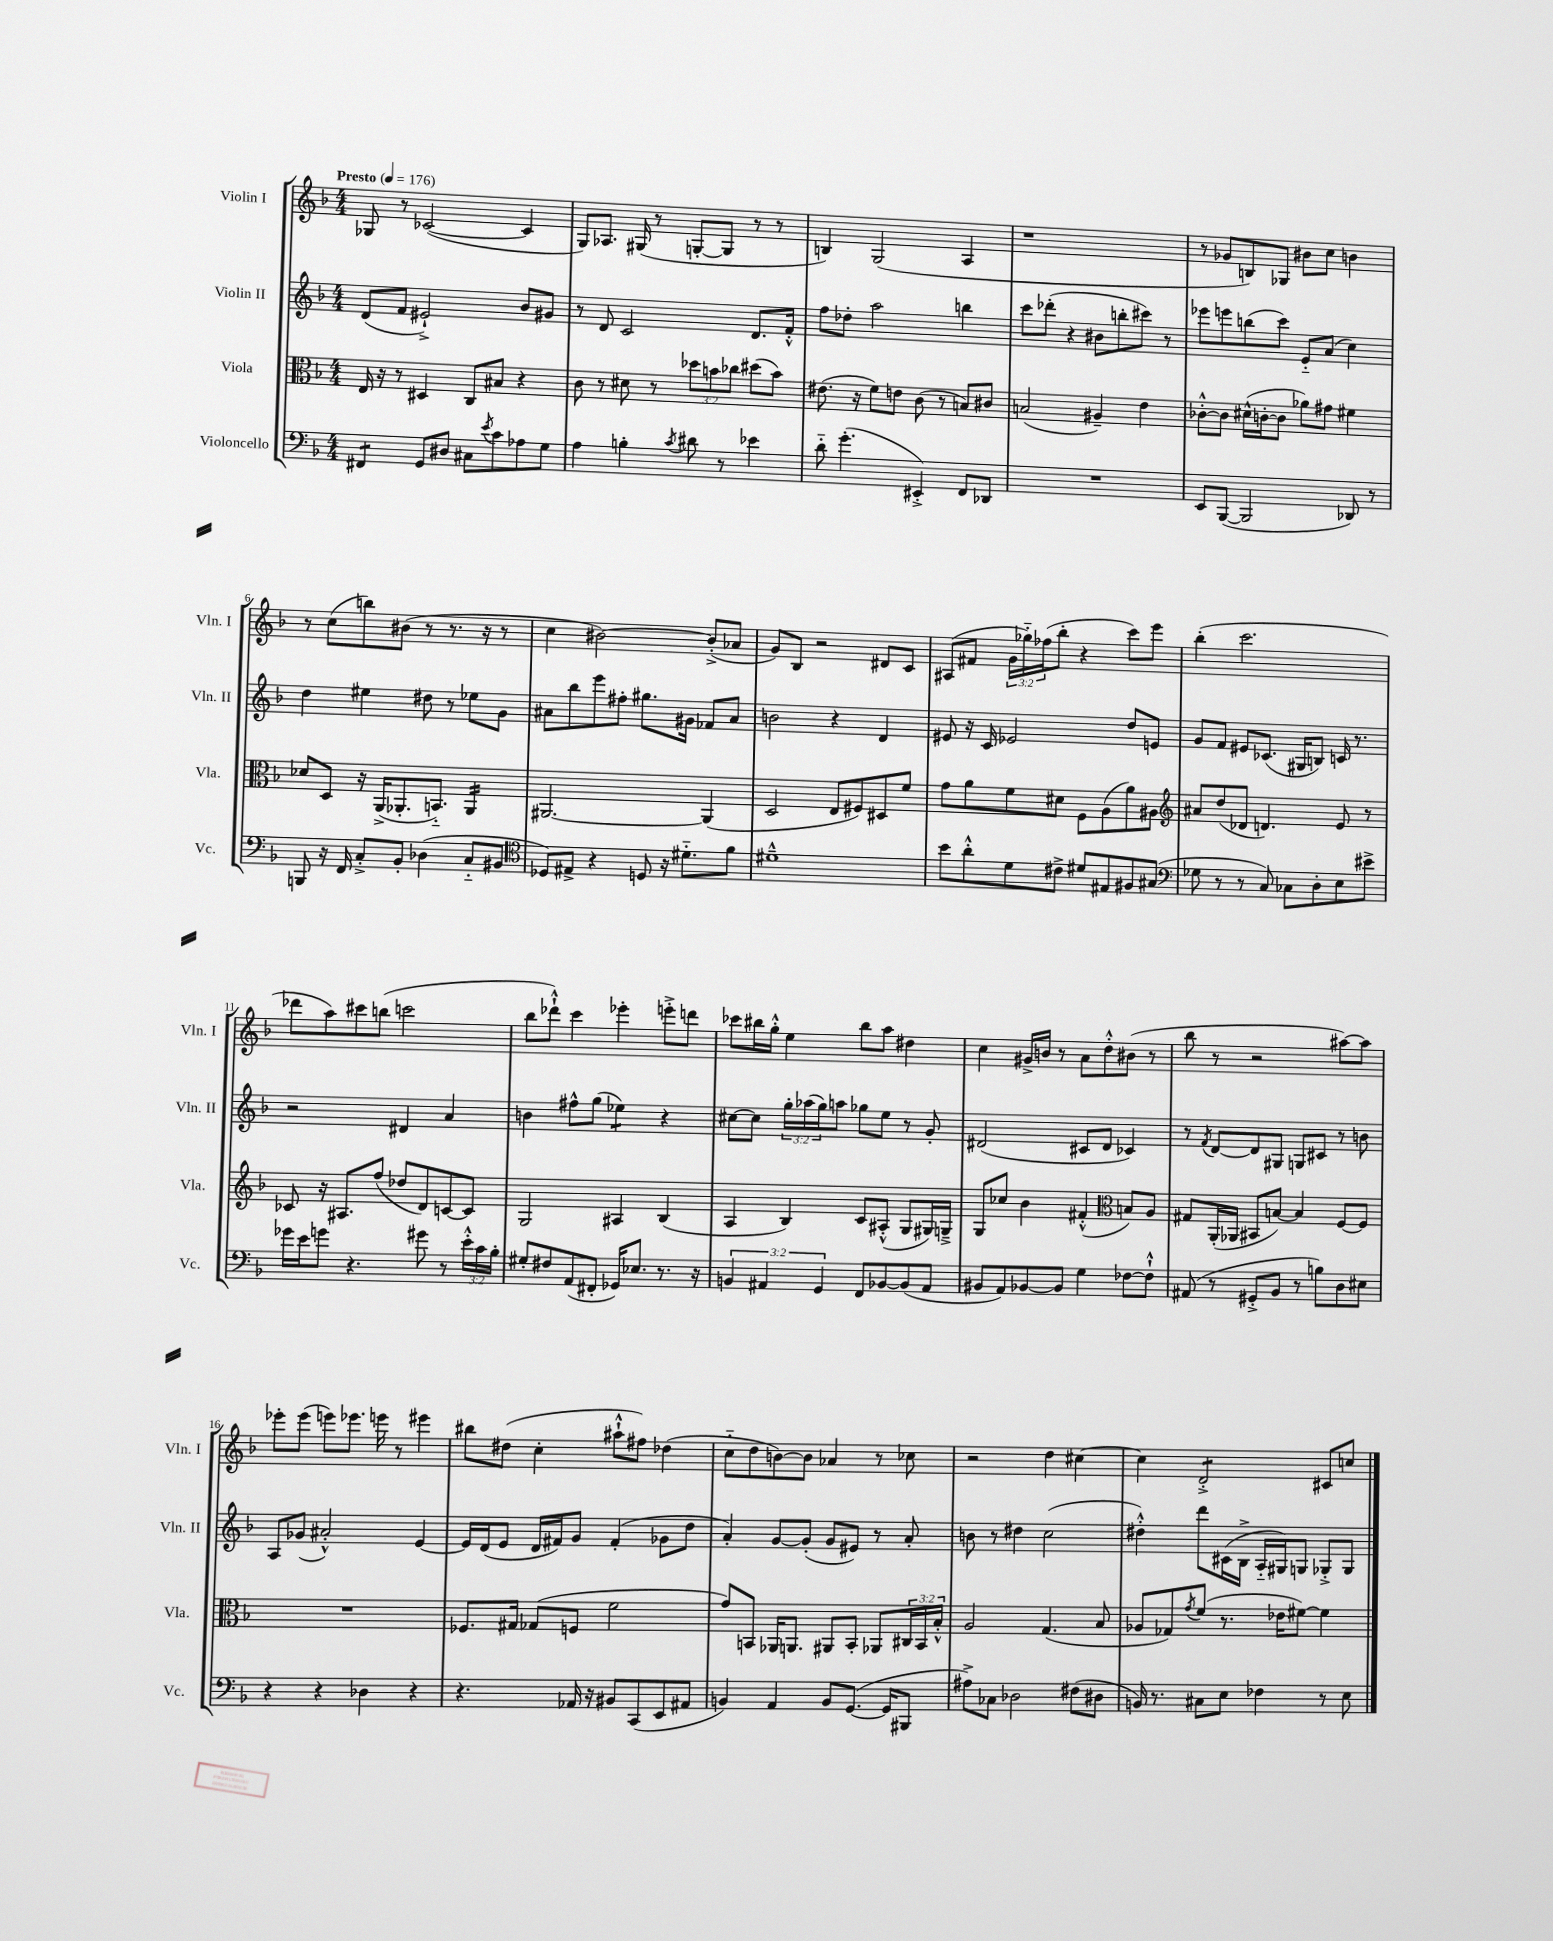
<<
\new StaffGroup <<
\new Staff = "s0" \with { instrumentName = "Violin I" shortInstrumentName = "Vln. I" } {
    \clef treble \key f \major \numericTimeSignature \time 4/4 \override Staff.TupletNumber.text = #tuplet-number::calc-fraction-text \tempo "Presto" 4 = 176
    ges8 r8 ces'2~( ces'4 |
    g8) aes8. gis16( r8 g8~-. g8 r8 r8 |
    b4) g2( a4 |
    r1 |
    r8 ges'8 b8) ges8 bis'8 c''8 b'4 |
    r8 c''8( b''8) bis'8( r8 r8. r16 r8 |
    c''4 bis'2~) bis'8-.->( aes'8 |
    g'8) bes8 r2 dis'8 c'8 |
    ais8( fis'8 \tuplet 3/2 { g'16 ges''16-_) fes''16( } bes''8-. r4 c'''8) e'''8 |
    bes''4-.( c'''2. |
    des'''8 a''8) cis'''8 b''8( c'''2 |
    bes''8 des'''8-!-^) c'''4 ees'''4-. e'''8-.-> d'''8 |
    ces'''8 bis''16 g''16-.-^ e''4 bis''8 a''8 dis''4 |
    c''4 gis'16-> b'16 r8 a'8 d''8-.-^ bis'8( r8 |
    bes''8 r8 r2 ais''8~) ais''8 |
    ees'''8-. ees'''8( e'''8) ees'''8. e'''16 r8 eis'''4 |
    bis''8 dis''8( c''4-. ais''8-!-^ fis''8) des''4( |
    c''8-_ d''8 b'8~) b'8 aes'4 r8 ces''8 |
    r2 d''4 cis''4~ |
    cis''4 d'2:8-.-> cis'8 c''8 \bar "|." |
}
\new Staff = "s1" \with { instrumentName = "Violin II" shortInstrumentName = "Vln. II" } {
    \clef treble \key f \major \numericTimeSignature \time 4/4 \override Staff.TupletNumber.text = #tuplet-number::calc-fraction-text
    d'8( f'8 eis'2-!->) bes'8 gis'8 |
    r8 d'8 c'2 d'8. f'16-.-^ |
    f''8 des''8-. a''2 b''4 |
    c'''8 des'''8-.( r4 bis'8 b''8-. cis'''8) r8 |
    ees'''8 e'''8 b''8( c'''8) e'8-_ a'8( c''4) |
    d''4 eis''4 dis''8 r8 ees''8 g'8 |
    ais'8 bes''8 e'''8 fis''8-. gis''8. gis'16 fes'8 ais'8 |
    b'2 r4 d'4 |
    eis'8 r16 c'16 ees'2 d''8 e'8 |
    g'8 f'8 eis'8 ces'8.( gis16 b8) c'16 r8. |
    r2 dis'4 a'4 |
    b'4 fis''8-^ g''8( ees''4:8) r4 |
    cis''8~ cis''8 \tuplet 3/2 { g''16-. aes''16( g''16) } a''8 ges''8 e''8 r8 g'8-. |
    dis'2( cis'8 dis'8 ces'4) |
    r8 \acciaccatura { f'8 } d'8~ d'8 gis8 g8 cis'8 r8 b'8 |
    a8 ges'8( ais'2-.-^) e'4~ |
    e'16 d'16( e'8 d'16 fis'16) g'8 fis'4-.( ges'8 d''8 |
    a'4-.) g'8~ g'8-.( g'8 eis'8) r8 a'8-. |
    b'8 r8 dis''4 c''2( |
    dis''4-.-^) d'''8 cis'16( bes16-> a16-_ gis16) g8 ges8-.-> ges8 \bar "|." |
}
\new Staff = "s2" \with { instrumentName = "Viola" shortInstrumentName = "Vla." } {
    \clef alto \key f \major \numericTimeSignature \time 4/4 \override Staff.TupletNumber.text = #tuplet-number::calc-fraction-text
    e16 r16 r8 dis4 c8 bis8 r4 |
    c'8 r8 dis'8 r8 \tuplet 3/2 { des''8 b'8 ces''8 } dis''8( b'8) |
    eis'8.( r16 f'8) e'8 c'8( r8 b8) cis'8 |
    b2( ais4--) e'4 |
    ces'8~-.-^ ces'8 dis'16-^( c'16~-. c'8 aes'8) gis'8 fis'4 |
    des'8 d8 r16 a,16->( aes,8.-. b,8.-_) aes,4:16 |
    ais,2.~ ais,4( |
    d2 e8 fis8) dis8 f'8 |
    g'8 a'8 f'8 dis'8 f8 a8( a'8) ais8 |
    \clef treble ais'8 d''8( des'8 d'4.) e'8 r8 |
    ces'8 r16 ais8. f''8( des''8 d'8) c'8~ c'8 |
    g2 ais4 bes4( |
    a4 bes4) c'8 ais8-.-^( g8 gis16) g16---> |
    g8 ces''8 bes'4 fis'4-.-^( \clef alto b8) a8 |
    gis8 a,16-.( aes,16 bis,8 b8~) b4 f8~ f8 |
    R1 |
    fes8. gis16 ges8( f8 f'2 |
    g'8) b,8 aes,16 a,8. ais,8 b,8-. aes,8 \tuplet 3/2 { cis16 b,16 bes16-.-^ } |
    a2 g4.( bes8 |
    aes8 ges8) \acciaccatura { g'8 } f'8( r8. ees'16 fis'8~) fis'4 \bar "|." |
}
\new Staff = "s3" \with { instrumentName = "Violoncello" shortInstrumentName = "Vc." } {
    \clef bass \key f \major \numericTimeSignature \time 4/4 \override Staff.TupletNumber.text = #tuplet-number::calc-fraction-text
    fis,4:8 g,8 dis8 cis8 \acciaccatura { e'8 } c'8 aes8 g8 |
    a4 b4-. \acciaccatura { c'8 } dis'8 r8 ees'4 |
    d'8-_ g'4.-.( eis,4-.->) f,8 des,8 |
    R1 |
    e,8 bes,,8~( bes,,2 des,8) r8 |
    b,,8 r16 f,16 c8-.-> bes,8-. des4( c8-_ bis,8 |
    \clef tenor des8) eis8-> r4 d8 r16 dis'8.-_ f'8 |
    dis'1---^ |
    bes'8 a'8-.-^ d'8 cis'8-> dis'8 eis8 fis8 gis8( |
    \clef bass ges8 r8 r8 c8) ces8 d8-. e8 eis'8-> |
    ges'16 e'16 g'8 r4. gis'8 r8 \tuplet 3/2 { e'16-.-^ c'16 bes16-. } |
    gis8-. fis8 a,8( fis,8-. ges,16) ees8. r8. r16 |
    \tuplet 3/2 { b,4 ais,4 g,4 } f,8 bes,8~ bes,8( ais,8 |
    bis,8 a,8) bes,8~ bes,8 g4 fes8~ fes8-!-^ |
    ais,8( r8 gis,8-.-> bes,8 r8 b8) d8 eis8 |
    r4 r4 des4 r4 |
    r4. aes,16 r16 bis,8 c,8( e,8 ais,8 |
    b,4) a,4 b,8 g,8.~( g,16 bis,,8 |
    ais8->) ces8 des2 fis8( dis8 |
    b,16) r8. cis8 e8 fes4 r8 e8 \bar "|." |
}
>>
>>
